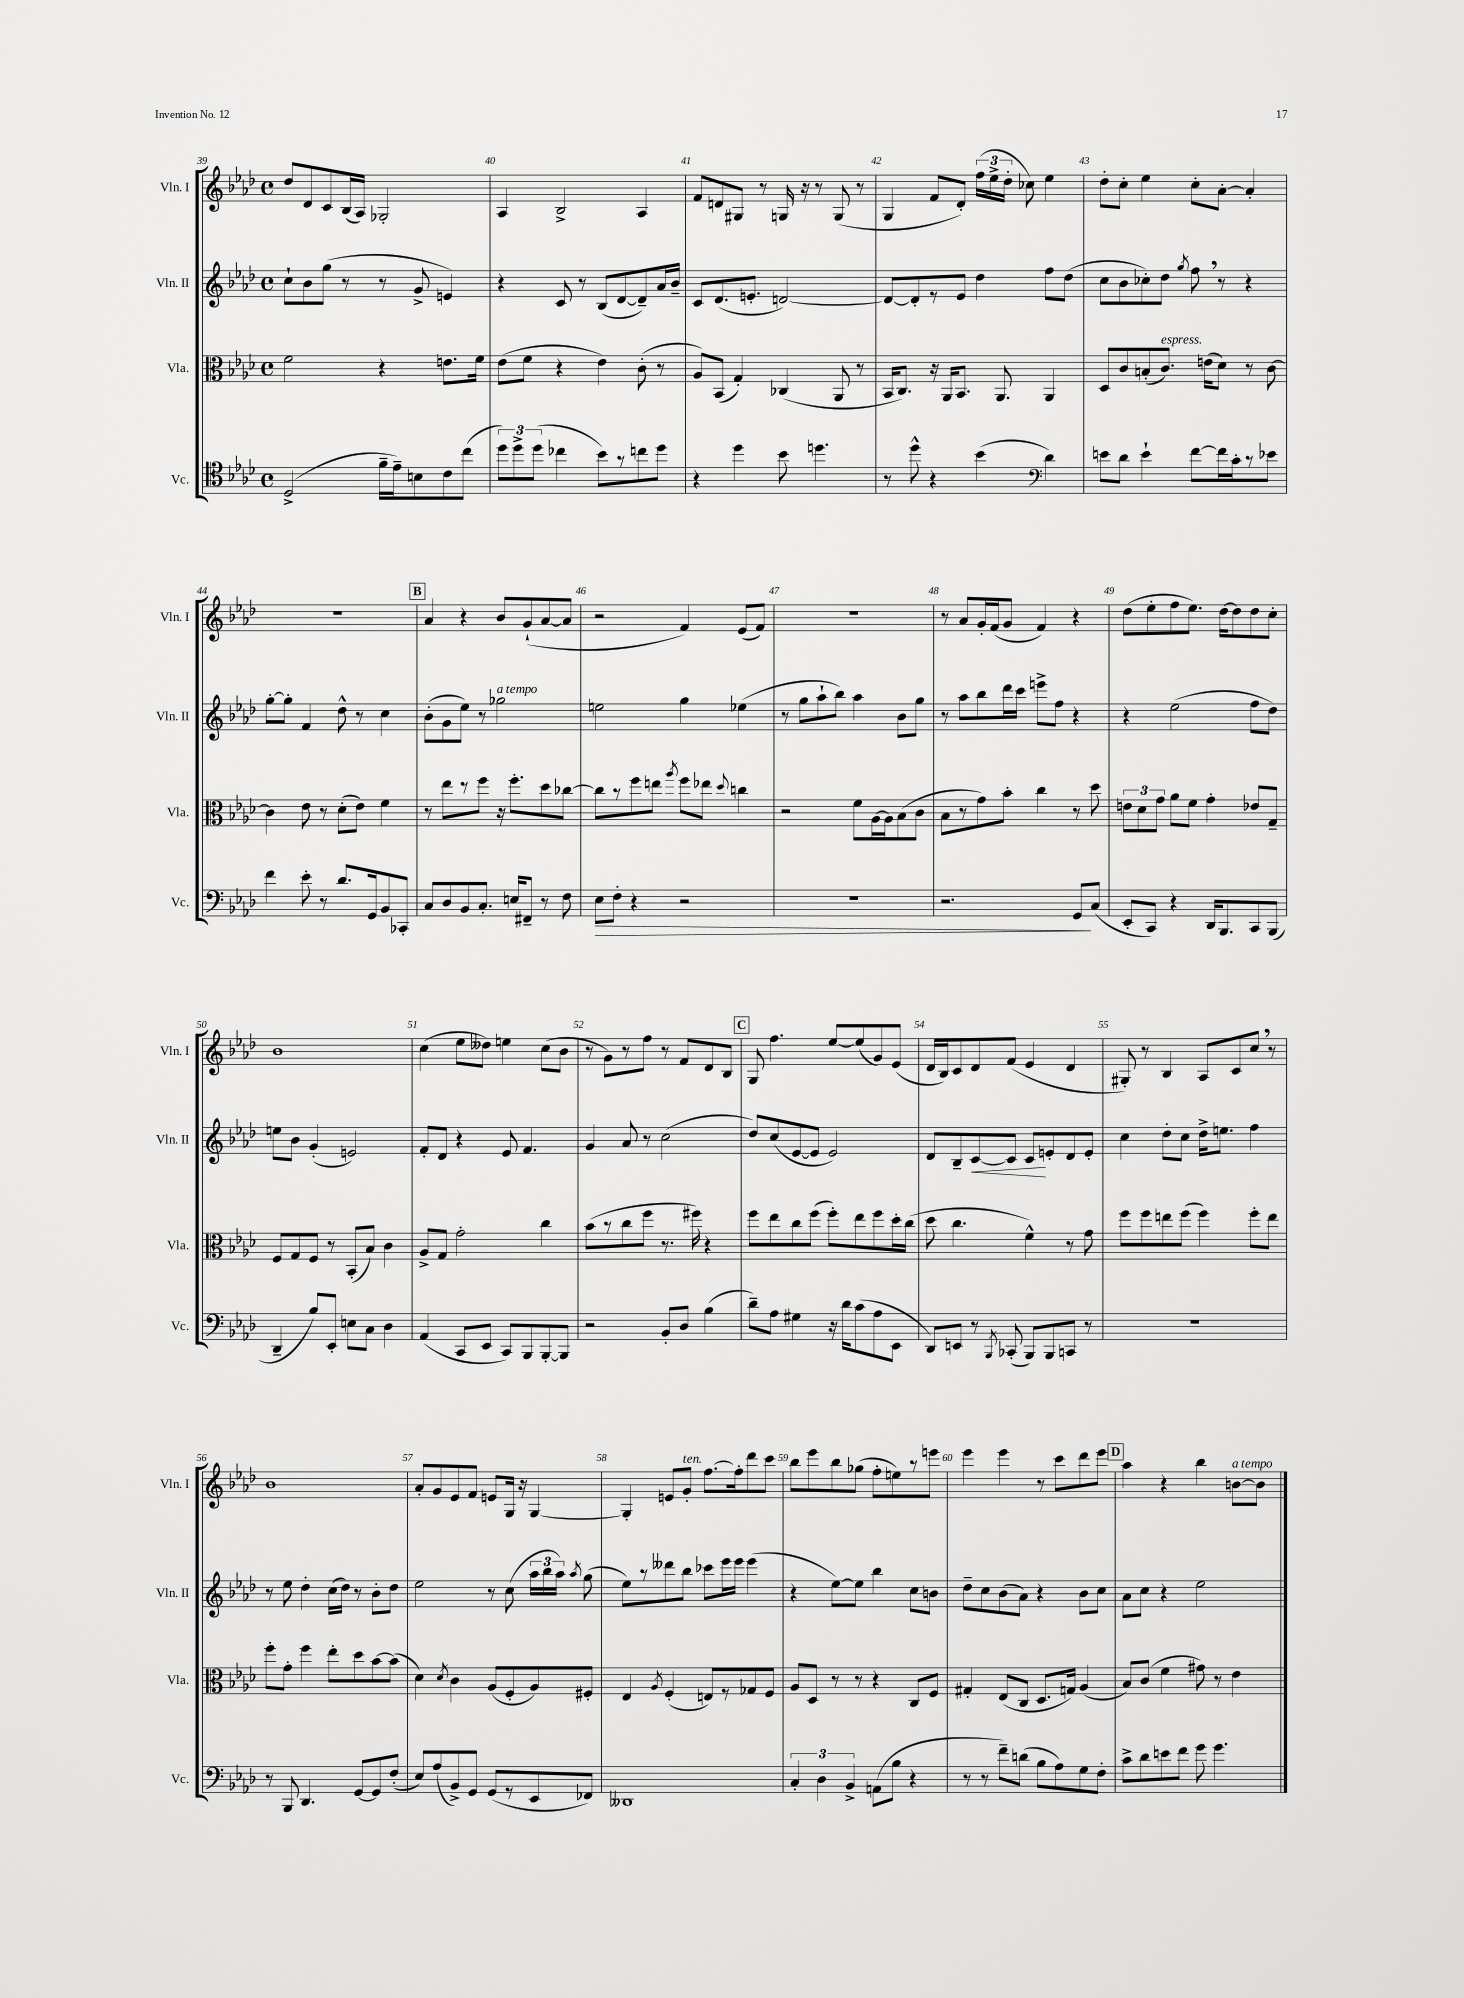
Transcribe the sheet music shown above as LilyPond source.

<<
\new StaffGroup <<
\new Staff = "s0" \with { instrumentName = "Vln. I" shortInstrumentName = "Vln. I" } {
    \clef treble \key aes \major \defaultTimeSignature \time 4/4
    \autoBeamOff des''8[ des'8 c'8 bes16( aes16]) ges2-. |
    aes4 bes2-> aes4 |
    f'8[ d'8 gis8] r8 g16 r16 r8 g8( r8 |
    g4 f'8[ des'8]-.) \tuplet 3/2 { f''16[( ees''16-> des''16]-. } ces''8) ees''4 |
    des''8[-. c''8]-. ees''4 c''8[-. aes'8]~-. aes'4-. |
    R1 |
    \mark \markup { \box "B" } aes'4 r4 bes'8[ g'8-!( aes'8~ aes'8] |
    r2 f'4) ees'8[( f'8]) |
    R1 |
    r8 aes'8[ g'16-. f'16( g'8] f'4) r4 |
    des''8[( ees''8-. f''8 ees''8.]) des''16[~ des''8 des''8 c''8]-. |
    bes'1 |
    c''4( ees''8[ deses''8]) e''4 c''8[( bes'8] |
    r8 g'8[) r8 f''8] r8 f'8[ des'8 bes8] |
    \mark \markup { \box "C" } g8 f''4. ees''8[~ ees''8( g'8) ees'8]( |
    des'16[ bes16) c'8 des'8 f'8]( ees'4 des'4 |
    gis8-.) r8 bes4 aes8[ c'8 c''8] \breathe r8 |
    bes'1 |
    aes'8[-. g'8 ees'8 f'8] e'8[ g16] r16 g4~ |
    g4-. e'8[ g'8]-.^\markup { \italic "ten." } f''8.[~ f''16-. des'''8 c'''8] |
    bes''8[ ees'''8 bes''8 ges''8]( f''8[-. e''8) r8 e'''8] |
    ees'''4 ees'''4 r8 c'''8[ des'''8 ees'''8] |
    \mark \markup { \box "D" } aes''4 r4 bes''4 b'8[~^\markup { \italic "a tempo" } b'8] \bar "|." |
}
\new Staff = "s1" \with { instrumentName = "Vln. II" shortInstrumentName = "Vln. II" } {
    \clef treble \key aes \major \defaultTimeSignature \time 4/4
    \autoBeamOff c''8[-! bes'8 g''8]( r8 r8 g'8-> e'4) |
    r4 c'8 r8 bes8[( des'8~ des'8--) aes'16 bes'16]-- |
    c'8[ des'8.( e'8.]-. d'2~) |
    d'8[~ d'8-. r8 ees'8] des''4 f''8[ des''8]( |
    c''8[ bes'8 ces''8-.) des''8] \acciaccatura { g''8 } f''8 \breathe r8 r4 |
    g''8[~-. g''8]-. f'4 des''8-^ r8 c''4 |
    \mark \markup { \box "B" } bes'8[-.( g'8 ees''8]) r8 ges''2^\markup { \italic "a tempo" } |
    e''2 g''4 ees''4( |
    r8 g''8[ aes''8-! bes''8]) aes''4 bes'8[ g''8] |
    r8 aes''8[ bes''8 des'''16 c'''16] e'''8[-> f''8] r4 |
    r4 ees''2( f''8[ des''8]) |
    e''8[ bes'8] g'4-.( e'2) |
    f'8[-. des'8] r4 ees'8 f'4. |
    g'4 aes'8 r8 c''2( |
    \mark \markup { \box "C" } des''8[) c''8( ees'8~ ees'8] ees'2) |
    des'8[ bes8-- c'8~\< c'8] c'8[\! e'8-. des'8 e'8]-. |
    c''4 des''8[-. c''8] des''16[-> e''8.] f''4 |
    r8 ees''8 des''4-. c''16[( des''16]) r8 bes'8[-. des''8] |
    ees''2 r8 c''8( \tuplet 3/2 { aes''16[ bes''16 aes''16]) } \acciaccatura { aes''8 } g''8( |
    ees''8[) r8 deses'''8 bes''8] ces'''8[ ees'''16 ees'''16] ees'''4( |
    r4 ees''8[~) ees''8] bes''4 c''8[ b'8] |
    des''8[-- c''8 bes'8( aes'8]) r4 bes'8[ c''8] |
    \mark \markup { \box "D" } aes'8[ c''8] r4 ees''2 \bar "|." |
}
\new Staff = "s2" \with { instrumentName = "Vla." shortInstrumentName = "Vla." } {
    \clef alto \key aes \major \defaultTimeSignature \time 4/4
    \autoBeamOff f'2 r4 e'8.[ f'16] |
    ees'8[( f'8] r4 ees'4) c'8-.( r8 |
    aes8[) bes,8]( g4-.) ces4( aes,8 r8 |
    bes,16[ c8.]) r16 aes,16[ bes,8.] aes,8. aes,4 |
    des8[ c'8 b8-.( c'8.]^\markup { \italic "espress." }) e'16[( des'8]) r8 c'8~ |
    c'4 ees'8 r8 des'8[-.( ees'8]) f'4 |
    \mark \markup { \box "B" } r8 ees''8[ r8 f''8] r16 f''8.[-. des''8 ces''8]~ |
    ces''8[ r8 f''8 e''8] \acciaccatura { aes''8 } f''8[ ees''8] \appoggiatura { des''8 } c''4 |
    r2 f'8[ aes16~ aes16 bes8( c'8] |
    bes8[ r8 g'8) bes'8]-. c''4 r8 des''8 |
    \tuplet 3/2 { e'8[ des'8 g'8] } aes'8[ f'8] g'4-. ees'8[ g8]-- |
    f8[ g8 f8] r8 bes,8[-.( bes8]) c'4 |
    aes8[-> g8] g'2-. c''4 |
    bes'8[( r8 c''8 f''8] r8. fis''16) r4 |
    \mark \markup { \box "C" } f''8[ ees''8 c''8 f''8]( f''8[-.) ees''8 f''8 des''16-. c''16]( |
    des''8 c''4. f'4-^) r8 g'8 |
    f''8[ f''8 e''8 f''8]( f''4) f''8[-. e''8] |
    f''8[-. g'8]-. f''4 ees''8[-. des''8 bes'8~ bes'8]( |
    des'4) \acciaccatura { des'8 } c'4 aes8[( f8-. aes8) fis8]-. |
    ees4 \acciaccatura { aes8 } f4-.( e8[) r8 ges8 f8] |
    aes8[ des8] r8 r8 r4 c8[ f8] |
    gis4-. ees8[( c8] des8.[ g16]) aes4( |
    \mark \markup { \box "D" } bes8[) c'8]( f'4 gis'8) r8 ees'4 \bar "|." |
}
\new Staff = "s3" \with { instrumentName = "Vc." shortInstrumentName = "Vc." } {
    \clef tenor \key aes \major \defaultTimeSignature \time 4/4
    \autoBeamOff des2->( f'16[-- ees'16--) b8 c'8 c''8]( |
    \tuplet 3/2 { des''8[) des''8-> des''8]( } ces''4 bes'8[) r8 c''8 des''8] |
    r4 des''4 bes'8 d''4. |
    r8 des''8-^ r4 bes'4( \clef bass des'4) |
    e'8[ des'8] e'4-! f'8[~ f'16 c'16-. r8 ees'8] |
    f'4 ees'8-. r8 des'8.[ g,16 bes,8 ces,8]-. |
    \mark \markup { \box "B" } c8[ des8 bes,8 c8.]-. e16[ fis,8]-- r8 f8 |
    ees8[\> f8]-. r4 r2 |
    R1 |
    r2. g,8[\! c8]( |
    ees,8[-. c,8]) r4 des,16[ bes,,8. c,8 bes,,8]( |
    des,4-- bes8[) ees,8]-. e8[ c8] des4 |
    aes,4( c,8[ ees,8] c,8[) bes,,8 bes,,8~-. bes,,8] |
    r2 bes,8[-. des8] bes4( |
    \mark \markup { \box "C" } des'8[--) aes8] gis4 r16 des'16[ c'8( aes8 ees,8] |
    des,8[) e,8] r8 \acciaccatura { bes,,8 } ces,8-.( bes,,8[) bes,,8 c,8] r8 |
    R1 |
    r8 bes,,8 des,4. g,8[~ g,8 f8]-.( |
    ees8[) aes8( bes,8->) g,8] g,8[( r8 ees,8 fes,8]) |
    deses,1 |
    \tuplet 3/2 { c4-. des4 bes,4-> } a,8[( bes8] r4 |
    r8 r8 f'8[--) d'8]( bes8[ aes8) g8 f8]-. |
    \mark \markup { \box "D" } c'8[-> des'8 e'8 f'8] g'8 g'4. \bar "|." |
}
>>
>>
\layout { \context { \Score currentBarNumber = #39 \override BarNumber.break-visibility = ##(#f #t #t) barNumberVisibility = #all-bar-numbers-visible } }
